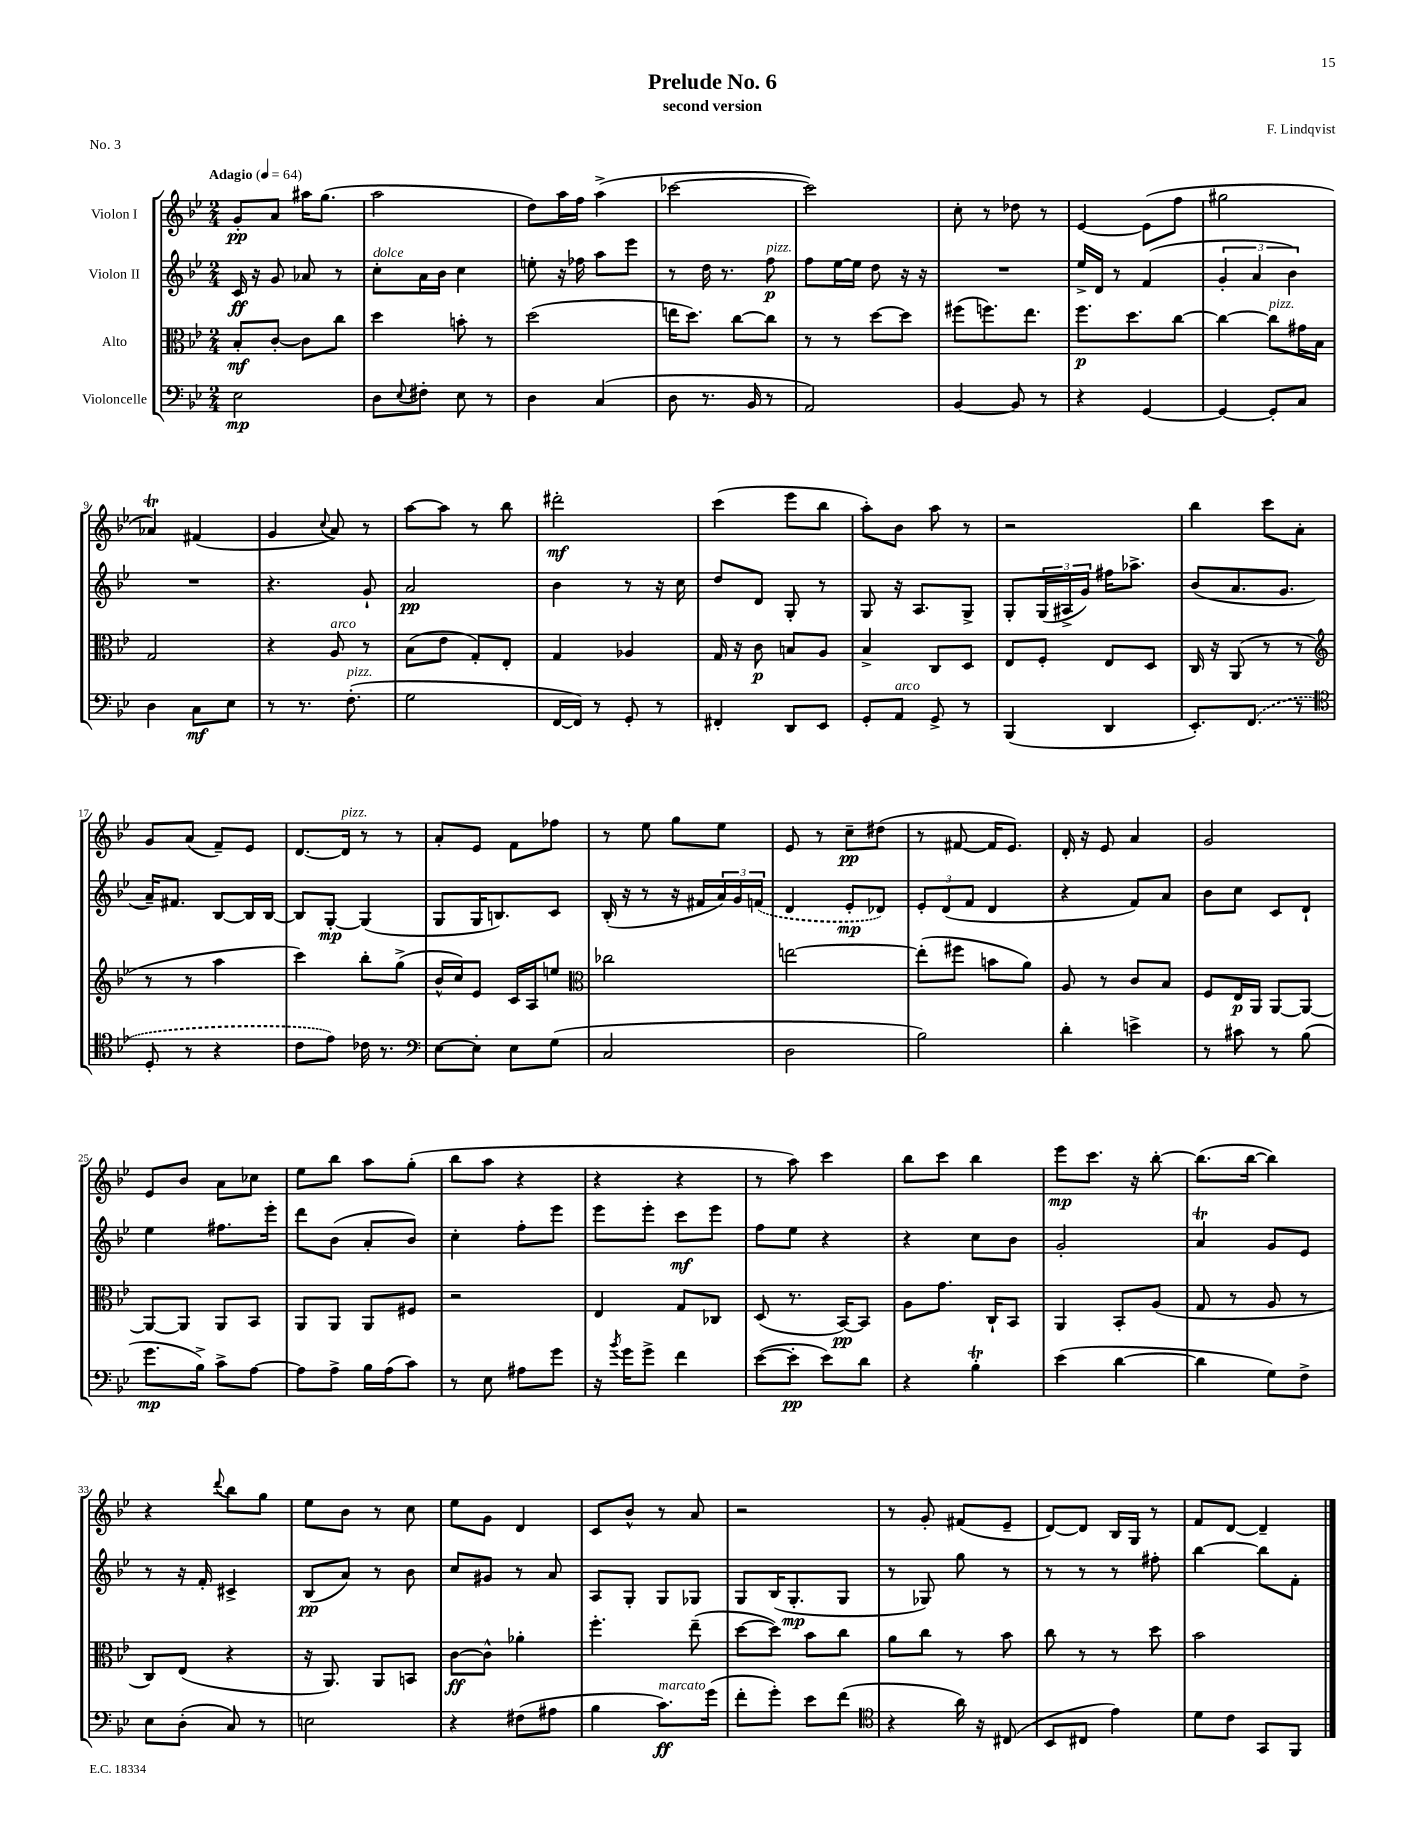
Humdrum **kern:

**kern	**kern	**kern	**kern
*staff4	*staff3	*staff2	*staff1
*clefF4	*clefC3	*clefG2	*clefG2
*k[b-e-]	*k[b-e-]	*k[b-e-]	*k[b-e-]
*M2/4	*M2/4	*M2/4	*M2/4
*MM64	*MM64	*MM64	*MM64
2E-	8B-'	16c	8g'
.	.	16r	.
.	[8c'	8g	8a
.	8c]	8a-	16aa#
.	.	.	(8.gg
.	8cc	8r	.
=	=	=	=
8D	4dd	8cc'	2aa
8qqE-	.	.	.
8F#'	.	16a	.
.	.	16b-	.
8E-	8b'	4cc	.
8r	8r	.	.
=	=	=	=
4D	(2dd	8ee'	8dd)
.	.	16r	16aa
.	.	16ff-	16ff
(4C	.	8aa	(4aa^
.	.	8eee-	.
=	=	=	=
8D	16ee	8r	[2ccc-
.	8.dd)	.	.
8.r	.	16dd	.
.	.	8.r	.
.	[8cc	.	.
16BB-	.	.	.
8r	8cc]	8ff	.
=	=	=	=
2AA)	8r	8ff	2ccc-])
.	8r	[16ee-	.
.	.	16ee-]	.
.	[8dd	8dd	.
.	8dd]	16r	.
.	.	16r	.
=	=	=	=
[4BB-	(8ff#	2r	8cc'
.	8.ff)	.	8r
8BB-]	.	.	8dd-
.	8.ee-	.	.
8r	.	.	8r
=	=	=	=
4r	8.ff	16ee-^	[4e-
.	.	16d	.
.	.	8r	.
.	8.dd	.	.
[4GG	.	(4f	(8e-]
.	[8cc	.	8ff
=	=	=	=
4GG_	4cc_	6g'	2gg#
.	.	6a	.
8GG']	8cc]	.	.
.	.	6b-)	.
8C	16g#	.	.
.	16B-	.	.
=	=	=	=
4D	2G	2r	4a-)
8C	.	.	(4f#
8E-	.	.	.
=	=	=	=
8r	4r	4.r	4g
8.r	.	.	.
.	.	.	8qqcc
.	8A	.	8a)
(8.F'	.	.	.
.	8r	8g`	8r
=	=	=	=
2G	(8B-	2a	[8aa
.	8e-	.	8aa]
.	8G')	.	8r
.	8E-'	.	8bb-
=	=	=	=
[16FF	4G	4b-	2ddd#'
16FF])	.	.	.
8r	.	.	.
8GG'	4A-	8r	.
8r	.	16r	.
.	.	16cc	.
=	=	=	=
4FF#'	16G	8dd	(4ccc
.	16r	.	.
.	8c	8d	.
8DD	8B	8G'	8eee-
8EE-	8A	8r	8bb-
=	=	=	=
8GG'	4B-^	8G	8aa')
8AA	.	16r	8b-
.	.	8.A	.
8GG^	8C	.	8aa
8r	8D	8G^	8r
=	=	=	=
(4BBB-	8E-	8G'	2r
.	8F'	(24G	.
.	.	24A#^	.
.	.	24g)	.
4DD	8E-	16ff#	.
.	.	8.aa-^	.
.	8D	.	.
=	=	=	=
8.EE-')	16C	(8b-	4bb-
.	16r	.	.
.	(8AA	8.a	.
(8.FF	.	.	.
.	8r	.	8ccc
.	.	8.g	.
8r	8r	.	8a'
=	=	=	=
*clefC4	*clefG2	*	*
8D'	8r	16a~)	8g
.	.	8.f#	.
8r	8r	.	(8a
4r	4aa	[8B-	8f~)
.	.	16B-]	8e-
.	.	[16B-	.
=	=	=	=
8c	4ccc)	8B-]	[8.d
8e-)	.	[8G'	.
.	.	.	16d]
16c-	8bb-'	(4G]	8r
8.r	.	.	.
.	(8gg^	.	8r
=	=	=	=
*clefF4	*	*	*
[8E-	16b-^^	8G	8a'
.	16cc)	.	.
8E-']	8e-	16G	8e-
.	.	8.B)	.
8E-	16c	.	8f
.	16A	.	.
(8G	8ee	8c	8ff-
=	=	=	=
*	*clefC3	*	*
2C	2cc-	(16B-'	8r
.	.	16r	.
.	.	8r	8ee-
.	.	16r	8gg
.	.	16f#	.
.	.	24a)	8ee-
.	.	24g	.
.	.	(24f	.
=	=	=	=
2D	[2ee	4d	8e-
.	.	.	8r
.	.	8e-'	8cc~
.	.	8d-)	(8dd#
=	=	=	=
2B-)	(8ee']	12e-'	8r
.	.	(12d	.
.	8ff#	.	[8f#
.	.	12f	.
.	8b	4d	16f#]
.	.	.	8.e-)
.	8a)	.	.
=	=	=	=
4d'	8A	4r	16d'
.	.	.	16r
.	8r	.	8e-
4e^	8c	8f)	4a
.	8B-	8a	.
=	=	=	=
8r	8F	8b-	2g
8c#	16E-	8cc	.
.	16AA	.	.
8r	[8AA	8c	.
(8B-	8AA_	8d`	.
=	=	=	=
8.g	8AA_	4ee-	8e-
.	8AA]	.	8b-
16B-^)	.	.	.
8c^	8AA	8.ff#	8a
[8A	8BB-	.	8cc-
.	.	16eee-'	.
=	=	=	=
8A]	8AA	8ddd	8ee-
8A^	8AA	(8b-	8bb-
16B-	8AA	8a'	8aa
(16A	.	.	.
8c)	8F#	8b-)	(8gg'
=	=	=	=
8r	2r	4cc'	8bb-
8E-	.	.	8aa
8A#	.	8ff'	4r
8g	.	8eee-	.
=	=	=	=
16r	4E-	8eee-	4r
8qb-	.	.	.
16g	.	.	.
8g^	.	8eee-'	.
4f	8G	8ccc	4r
.	8C-	8eee-	.
=	=	=	=
([8e-	(8D	8ff	8r
8e-']	8.r	8ee-	8aa)
8e-)	.	4r	4ccc
.	[16BB-)	.	.
8d	8BB-]	.	.
=	=	=	=
4r	8A	4r	8bb-
.	8.g	.	8ccc
4B-'	.	8cc	4bb-
.	16C`	.	.
.	8BB-	8b-	.
=	=	=	=
(4e-	4AA	2g'	8eee-
.	.	.	8.ccc
[4d	8BB-'	.	.
.	.	.	16r
.	(8A	.	[8bb-'
=	=	=	=
4d]	8G	4a	(8.bb-]
.	8r	.	.
.	.	.	[16bb-
8G)	8A	8g	4bb-])
8F^	8r	8e-	.
=	=	=	=
8E-	8C)	8r	4r
(8D'	(8E-	16r	.
.	.	16f'	.
.	.	.	8qqddd
8C)	4r	4c#^	8bb-
8r	.	.	8gg
=	=	=	=
2E	16r	(8B-	8ee-
.	8.AA)	.	.
.	.	8a)	8b-
.	8AA	8r	8r
.	8BB	8b-	8cc
=	=	=	=
4r	[8c	8cc	8ee-
.	8c^^]	8g#	8g
(8F#	4a-'	8r	4d
8A#	.	8a	.
=	=	=	=
4B-	4.ff'	8A	8c
.	.	8G'	8b-^^
8.c)	.	8G	8r
.	(8ee-~	8G-	8a
(16g	.	.	.
=	=	=	=
8f'	[8dd	8G	2r
8g')	8dd])	(16B-	.
.	.	8.G'	.
8e-	8b-	.	.
(8f	8cc	8G	.
=	=	=	=
*clefC4	*	*	*
4r	8a	8r	8r
.	8cc	8G-)	8g'
16a)	8r	8gg	(8f#
16r	.	.	.
(8C#	8b-	8r	8e-~
=	=	=	=
8BB-	8cc	8r	[8d)
8C#	8r	8r	8d]
4e-)	8r	8r	16B-
.	.	.	16G
.	8dd	8ff#'	8r
=	=	=	=
8d	2b-	[4bb-	8f
8c	.	.	[8d
8GG	.	8bb-]	4d~]
8FF	.	8f'	.
==	==	==	==
*-	*-	*-	*-
